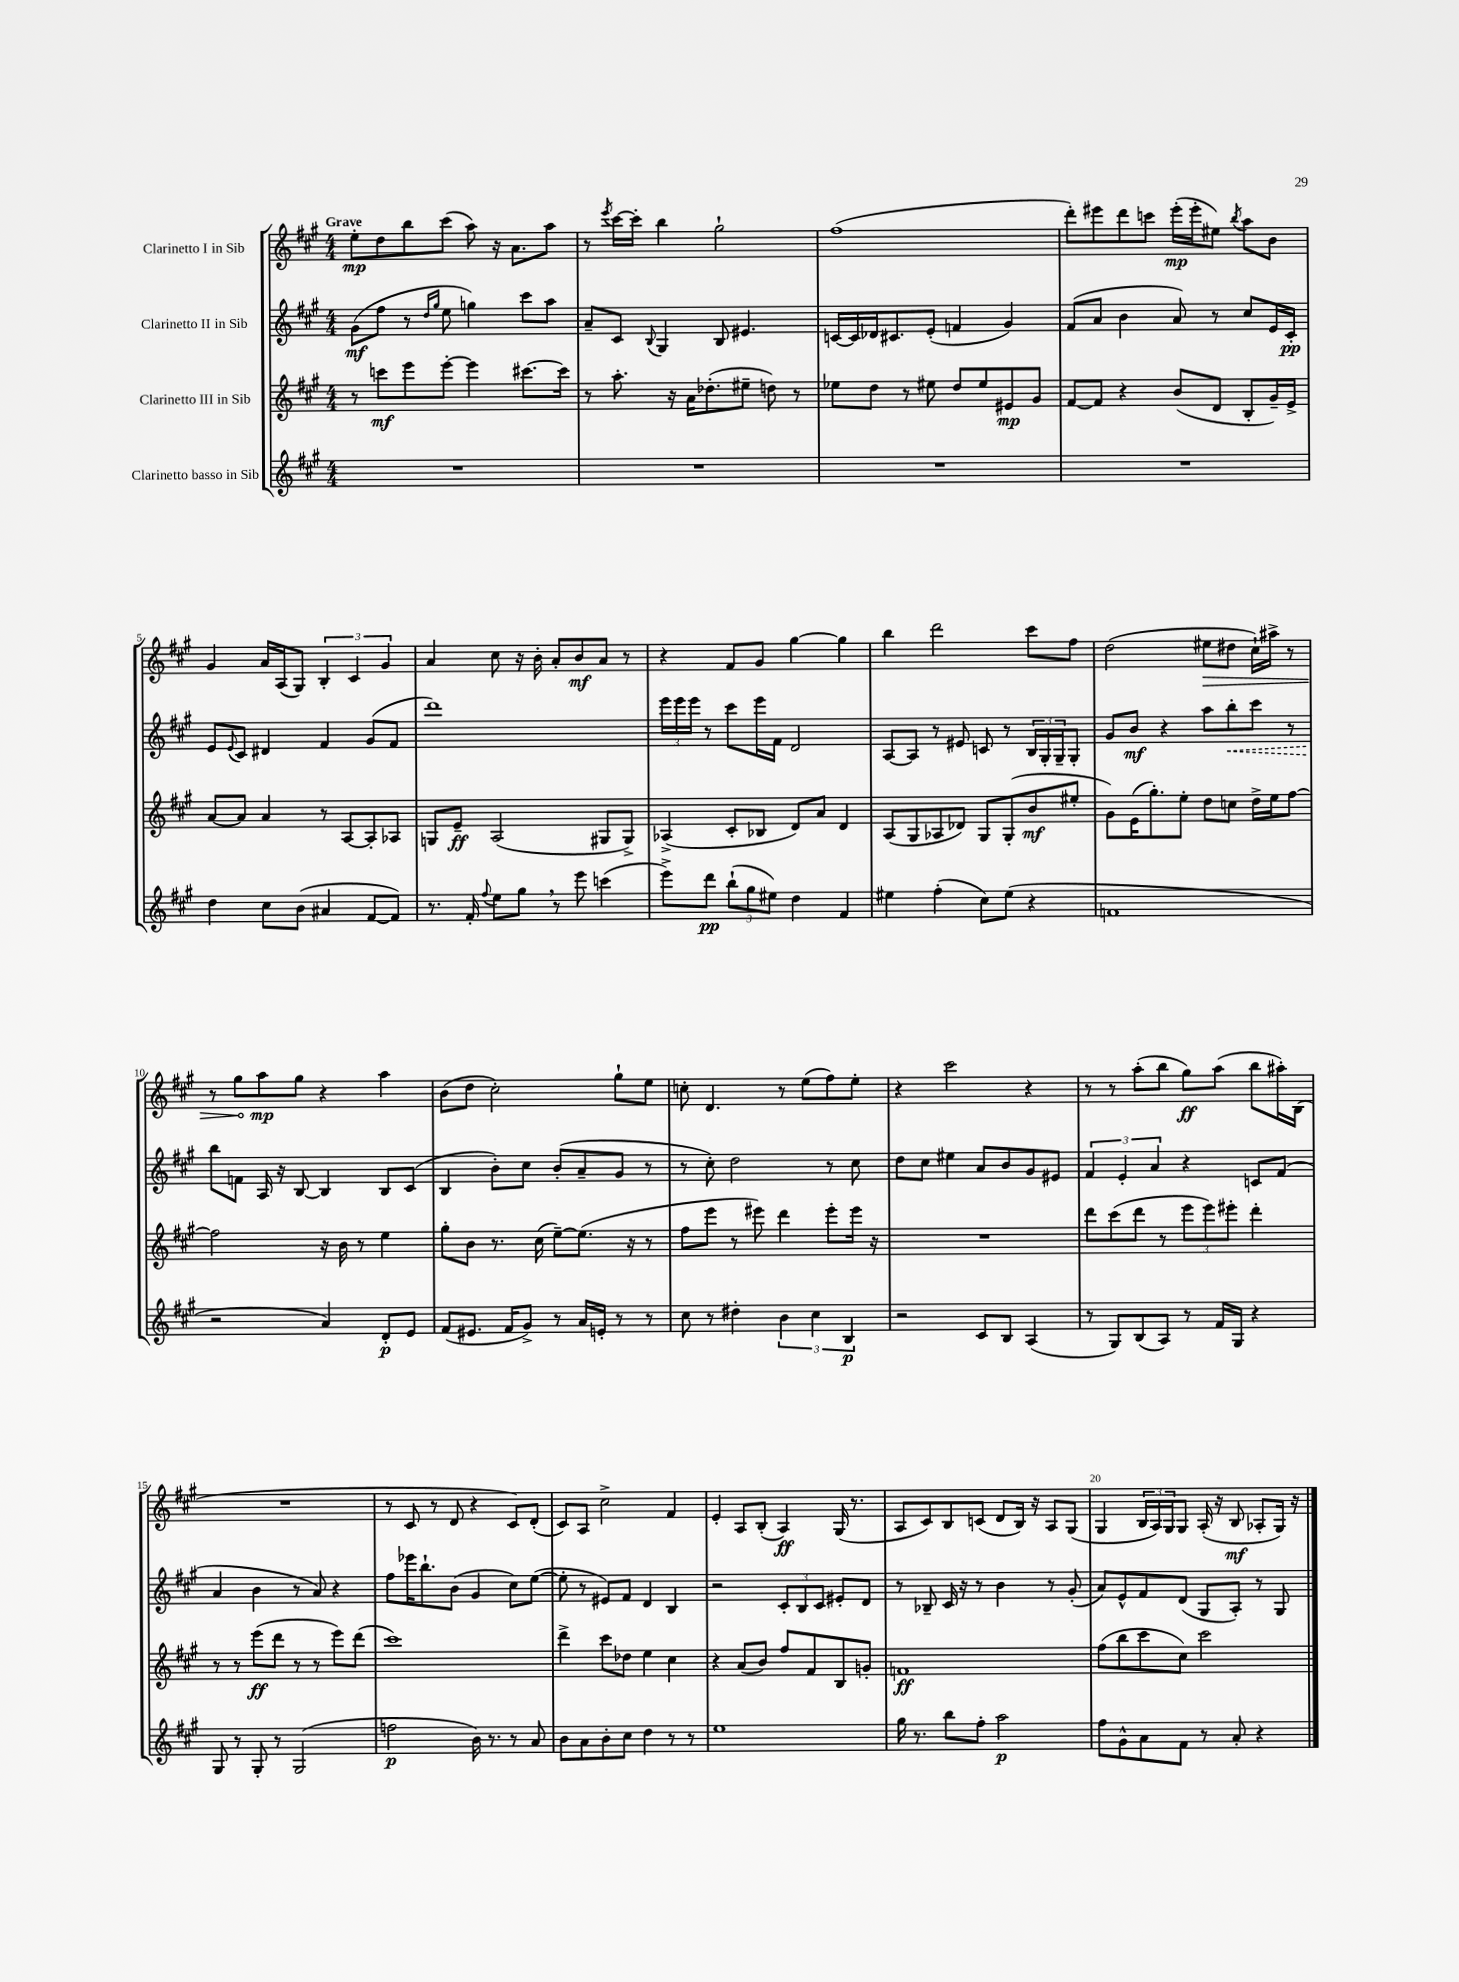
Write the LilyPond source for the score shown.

<<
\new StaffGroup <<
\new Staff = "s0" \with { instrumentName = "Clarinetto I in Sib" } {
    \clef treble \key a \major \numericTimeSignature \time 4/4 \tempo "Grave"
    e''8-.\mp d''8 b''8 cis'''8( a''8) r16 a'8. a''8 |
    r8 \acciaccatura { e'''8 } cis'''16~ cis'''16-. b''4 gis''2-! |
    fis''1( |
    d'''8-.) eis'''8 d'''8 c'''8 eis'''16-.\mp( eis'''16-. eis''8) \acciaccatura { b''8 } a''8 b'8 |
    gis'4 a'16 a16( gis8) \tuplet 3/2 { b4-. cis'4 gis'4 } |
    a'4 cis''8 r16 b'16-. a'8-. b'8\mf a'8 r8 |
    r4 fis'8 gis'8 gis''4~ gis''4 |
    b''4 d'''2 cis'''8 fis''8 |
    d''2( \once \override Hairpin.circled-tip = ##t eis''8\> dis''8 cis''16-!) ais''16-> r8 |
    r8 gis''8\! a''8\mp gis''8 r4 a''4 |
    b'8( d''8 cis''2-.) gis''8-! e''8 |
    c''8-. d'4. r8 e''8( fis''8) e''8-. |
    r4 cis'''2 r4 |
    r8 r8 a''8-.( b''8 gis''8\ff) a''8( b''8 ais''16-.) b16( |
    R1 |
    r8 cis'8 r8 d'8 r4 cis'8) d'8-.( |
    cis'8) a8 cis''2-> fis'4 |
    e'4-. a8 b8-.( a4\ff) gis16( r8. |
    a8 cis'8) b8 c'8( d'8 b16) r16 a8 gis8( |
    gis4 \tuplet 3/2 { b16 a16) gis16 } gis8 a16-.( r16 b8\mf aes8-. gis16) r16 \bar "|." |
}
\new Staff = "s1" \with { instrumentName = "Clarinetto II in Sib" } {
    \clef treble \key a \major \numericTimeSignature \time 4/4
    gis'8\mf( fis''8 r8 \grace { d''16 gis''16 } e''8 g''4) cis'''8 a''8 |
    a'8-- cis'8 \appoggiatura { b8 } gis4 b8 eis'4. |
    c'16~ c'16 des'16 cis'8. e'8-.( f'4 gis'4) |
    fis'8( a'8 b'4 a'8) r8 cis''8 e'16 cis'16-.\pp |
    e'8 \appoggiatura { e'8 } cis'8 dis'4 fis'4 gis'8( fis'8 |
    d'''1) |
    \tuplet 3/2 { e'''16 e'''16 e'''16 } r8 cis'''8 e'''16 fis'16 d'2 |
    a8~ a8 r8 eis'8 c'8 r8 \tuplet 3/2 { b16 gis16-. gis16-- } gis8-. |
    gis'8 b'8\mf r4 a''8 \once \override Hairpin.style = #'dashed-line b''8-.\< cis'''8 r8 |
    b''8\! f'8 a16 r16 b8~ b4 b8 cis'8( |
    b4 b'8-.) cis''8 b'8-.( a'8-- gis'8 r8 |
    r8 cis''8-.) d''2 r8 cis''8 |
    d''8 cis''8 eis''4 a'8 b'8 gis'8 eis'8 |
    \tuplet 3/2 { fis'4 e'4-. a'4 } r4 c'8 fis'8( |
    a'4 b'4 r8 a'8) r4 |
    fis''8 ees'''16 b''8.-! b'8( gis'4 cis''8) e''8~( |
    e''8-. r8 eis'8) fis'8 d'4 b4 |
    r2 \tuplet 3/2 { cis'8-. b8 cis'8 } eis'8-. d'8 |
    r8 bes8-- cis'16 r16 r8 b'4 r8 gis'8-.( |
    a'8) e'8-^ fis'8 d'8( gis8 a8-.) r8 gis8 \bar "|." |
}
\new Staff = "s2" \with { instrumentName = "Clarinetto III in Sib" } {
    \clef treble \key a \major \numericTimeSignature \time 4/4
    r8 c'''8\mf e'''8 e'''8~-. e'''4 cis'''8.~ cis'''16 |
    r8 a''8.-. r16 a'16 des''8.-.( eis''8-- d''8) r8 |
    ees''8 d''8 r8 eis''8 d''8 eis''8 eis'8\mp gis'8 |
    fis'8~ fis'8 r4 b'8( d'8 b8-. gis'16--) e'16-> |
    a'8~ a'8 a'4 r8 a8~ a8-. aes8 |
    g8 e'8--\ff a2( gis8 gis8->) |
    aes4->( cis'8-. bes8 d'8) a'8 d'4 |
    a8( gis8 aes8 des'8) gis8 gis8-.( b'8\mf eis''8-. |
    gis'8) e'16( gis''8.-.) e''8-. d''8 c''8 d''16-> e''16 fis''8~ |
    fis''2 r16 b'16 r8 e''4 |
    gis''8-. b'8 r8. cis''16( e''8~--) e''8.( r16 r8 |
    fis''8 e'''8 r8 eis'''8) d'''4 eis'''8-. eis'''16 r16 |
    R1 |
    d'''8 cis'''8( d'''8 r8 \tuplet 3/2 { e'''8 e'''8) eis'''8-. } d'''4-. |
    r8 r8 e'''8\ff( d'''8 r8 r8 e'''8) d'''8( |
    cis'''1) |
    d'''4-> cis'''8 des''8 e''4 cis''4 |
    r4 a'8( b'8) fis''8 fis'8 b8 g'8-. |
    f'1\ff |
    fis''8( b''8 cis'''8 cis''8) cis'''2 \bar "|." |
}
\new Staff = "s3" \with { instrumentName = "Clarinetto basso in Sib" } {
    \clef treble \key a \major \numericTimeSignature \time 4/4
    R1 |
    R1 |
    R1 |
    R1 |
    d''4 cis''8 b'8( ais'4 fis'8~ fis'8) |
    r8. fis'16-. \appoggiatura { fis''8 } e''8 gis''8 \breathe r8 e'''8 c'''4( |
    e'''8->) d'''8\pp \tuplet 3/2 { b''8-!( gis''8 eis''8) } d''4 fis'4 |
    eis''4 fis''4-.( cis''8) eis''8( r4 |
    f'1 |
    r2 a'4) d'8-.\p e'8 |
    fis'8( eis'8. fis'16 gis'8->) r8 a'16 e'16-. r8 r8 |
    cis''8 r8 dis''4-. \tuplet 3/2 { b'4 cis''4 b4\p } |
    r2 cis'8 b8 a4( |
    r8 gis8) b8( a8) r8 fis'16 gis16 r4 |
    gis8 r8 gis8-. r8 gis2( |
    f''2\p b'16) r8. r8 a'8 |
    b'8 a'8 b'8-. cis''8 d''4 r8 r8 |
    e''1 |
    gis''16 r8. b''8 fis''8-. a''2\p |
    fis''8 gis'8-^ a'8 fis'8 r8 a'8-. r4 \bar "|." |
}
>>
>>
\layout { \context { \Score \override BarNumber.break-visibility = ##(#f #t #t) barNumberVisibility = #(every-nth-bar-number-visible 5) } }
